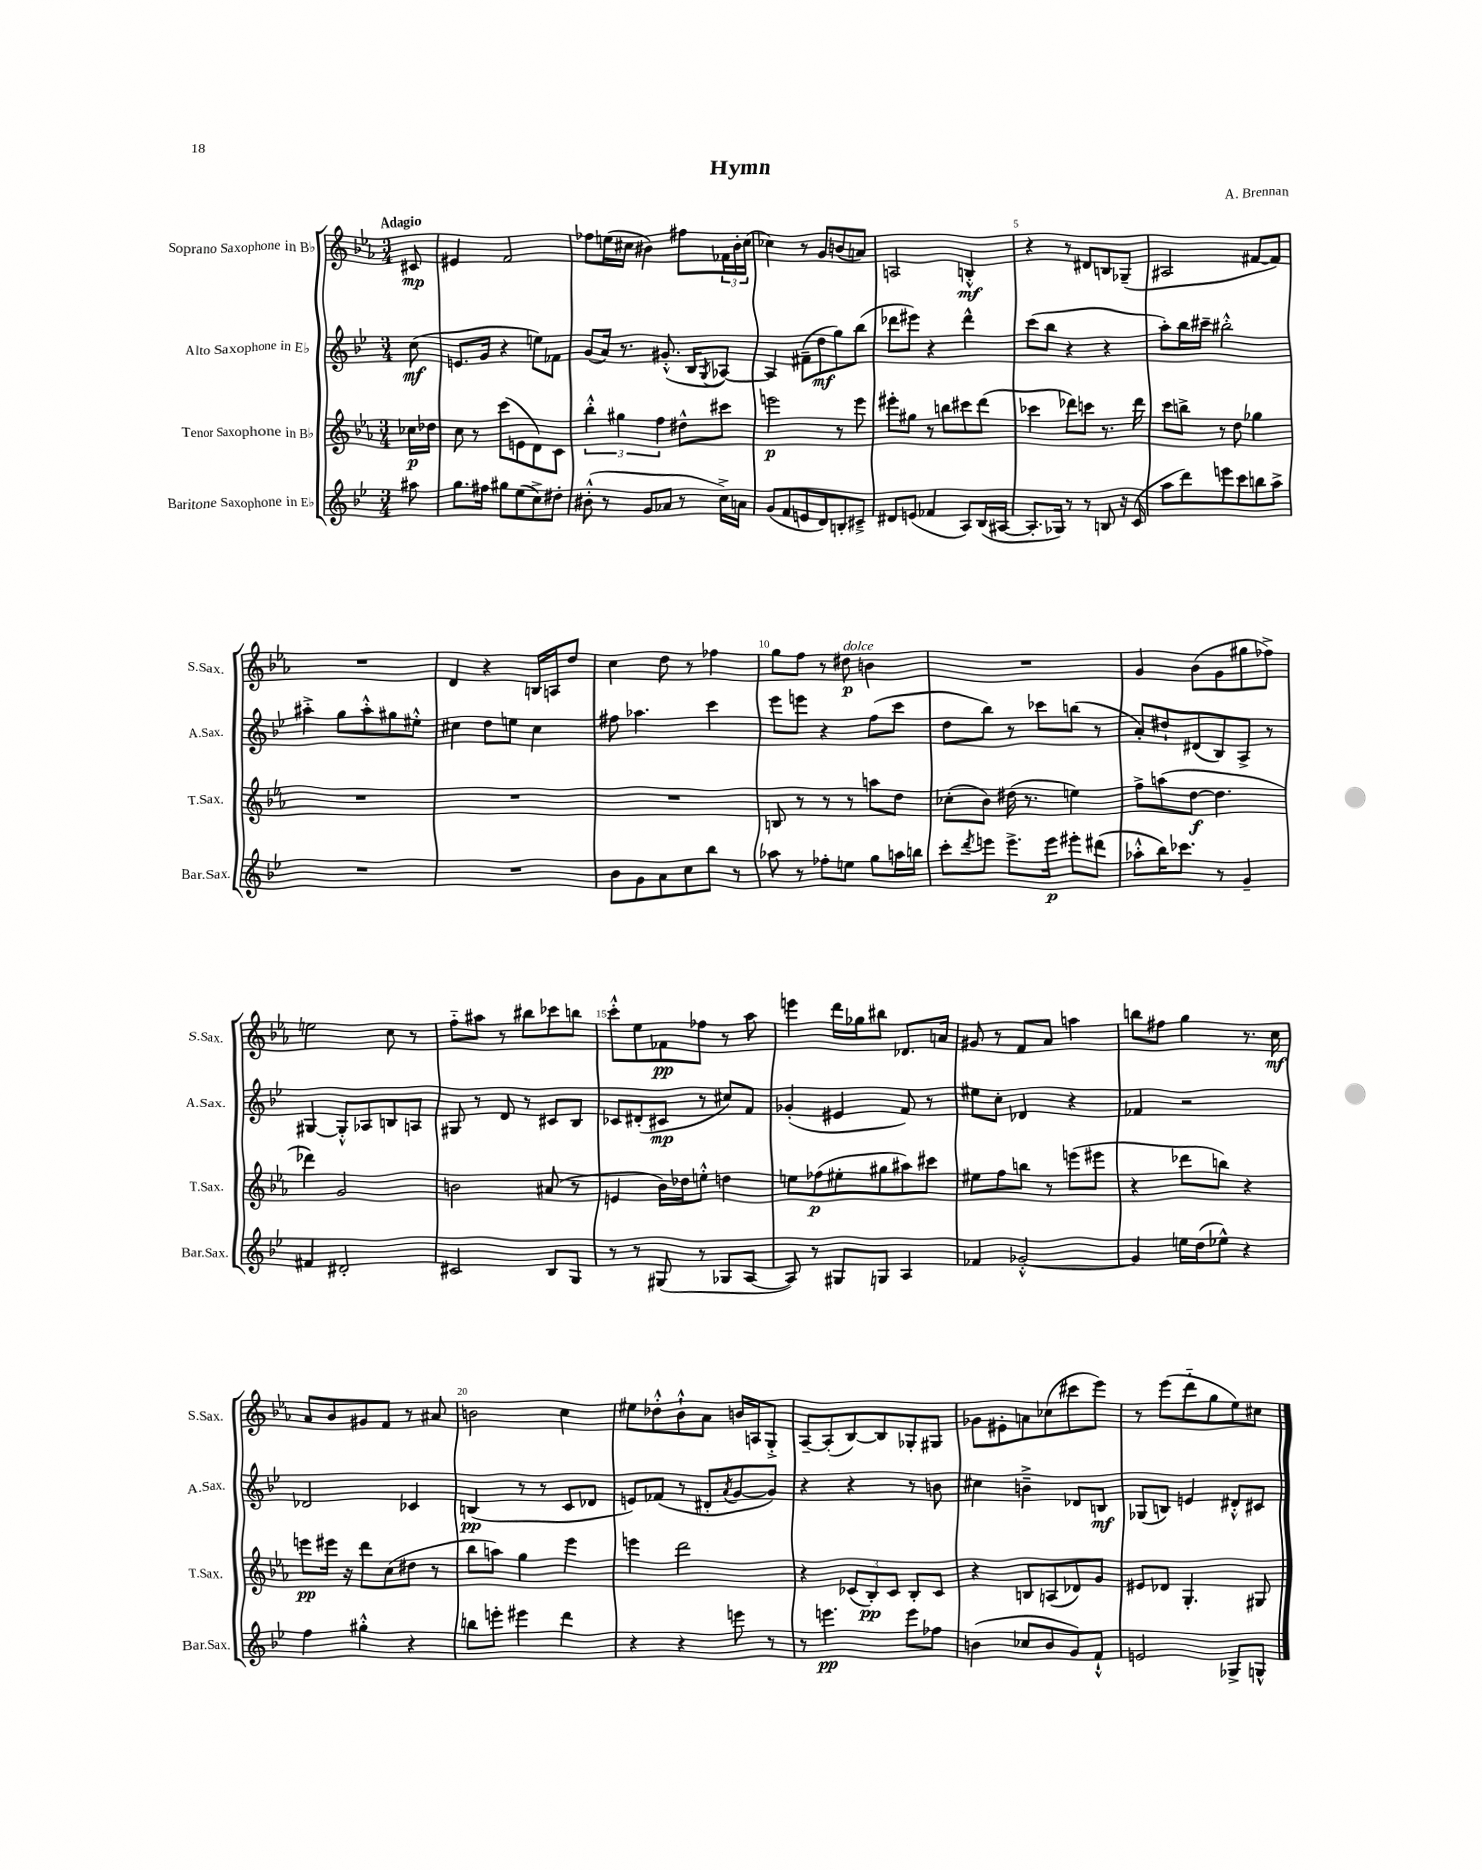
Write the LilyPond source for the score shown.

\header { title = "Hymn" composer = "A. Brennan" }
<<
\new StaffGroup <<
\new Staff = "s0" \with { instrumentName = "Soprano Saxophone in Bb" shortInstrumentName = "S.Sax." } {
    \clef treble \key ees \major \numericTimeSignature \time 3/4 \partial 8 \tempo "Adagio"
    cis'8\mp |
    eis'4 f'2 |
    fes''8 e''16( cis''16 bis'4) fis''8 \tuplet 3/2 { fes'16 bis'16-. cis''16( } |
    ces''4) r8 g'8 b'8( a'8) |
    a2 b4-.-^\mf |
    r4 r8 dis'8 b8 ges8--( |
    ais2 fis'8~ fis'8) |
    R2. |
    d'4 r4 b16 a16 d''8 |
    c''4 d''8 r8 fes''4 |
    g''8 f''8 r8 dis''8\p^\markup { \italic "dolce" } b'4 |
    R2. |
    g'4 bes'8( g'8 gis''8 fes''8->) |
    e''2 c''8 r8 |
    f''8-_ ais''8 r8 bis''8 ces'''8 b''8 |
    c'''8-.-^ ees''8 fes'8\pp fes''8 r8 aes''8 |
    e'''4 d'''16 ges''16 bis''8 des'8. a'16 |
    gis'8 r8 f'8 aes'8 a''4 |
    b''8 fis''8 g''4 r8. c''16\mf |
    aes'8 bes'8 gis'8 f'8 r8 ais'8 |
    b'2 c''4 |
    eis''8 des''8-.-^ bes'8-!-^ aes'8 b'16 a16 g8-.-> |
    aes8~-- aes8-.( bes8~) bes8 ges8-. gis8 |
    ges'8 eis'8-. a'8 ces''8( cis'''8 ees'''8) |
    r8 ees'''8( d'''8-_ g''8 ees''8) cis''8 \bar "|." |
}
\new Staff = "s1" \with { instrumentName = "Alto Saxophone in Eb" shortInstrumentName = "A.Sax." } {
    \clef treble \key bes \major \numericTimeSignature \time 3/4 \partial 8
    c''8\mf( |
    e'8. g'16 r4 e''8) fes'8 |
    g'8( a'16) r8. gis'8.-.-^( bes16 \acciaccatura { g8 } aes8~) |
    aes4 fis'8--( d''8\mf g''8) bes''8( |
    des'''8 eis'''8) r4 des'''4-^ |
    c'''8( bes''8 r4 r4 |
    a''8-.) bes''16 cis'''16-- bis''2-.-^ |
    ais''4-.-> g''8 ais''8-.-^ gis''8 eis''8-.-^ |
    cis''4 d''8 e''8 cis''4 |
    fis''8 aes''4. c'''4 |
    ees'''8 e'''8 r4 f''8( c'''8 |
    d''8 bes''8) r8 ces'''8 b''8( r8 |
    a'8-.) dis''8-! dis'8( bes8) a8-> r8 |
    gis4~ gis8-.-^ aes8 b8 a8 |
    gis8 r8 d'8 r8 cis'8 bes8 |
    ces'8 dis'8-.( cis'8\mp r8 cis''8) f'8 |
    ges'4-.( eis'4 f'8) r8 |
    eis''8 c''8-. des'4 r4 |
    fes'4 r2 |
    des'2 ces'4 |
    b4\pp( r8 r8 c'8 des'8 |
    e'8) fes'8( r8 dis'8-. \acciaccatura { a'8 } g'8~ g'8) |
    r4 r4 r8 b'8 |
    cis''4 b'4---> des'8 b8\mf |
    ges8( b8) e'4 dis'8-.-^ cis'8 \bar "|." |
}
\new Staff = "s2" \with { instrumentName = "Tenor Saxophone in Bb" shortInstrumentName = "T.Sax." } {
    \clef treble \key ees \major \numericTimeSignature \time 3/4 \partial 8
    ces''16\p des''16 |
    c''8 r8 c'''8( e'8 d'8) c'8 |
    \tuplet 3/2 { bes''4-.-^ gis''4 f''4 } dis''8-^ cis'''8 |
    e'''2\p r8 e'''8 |
    eis'''8-. gis''8 r8 b''8 cis'''8 d'''8( |
    ces'''4 des'''8) c'''8 r8. des'''16 |
    c'''8 b''8-> r8 d''8 ges''4 |
    R2. |
    R2. |
    R2. |
    b8 r8 r8 r8 a''8 d''8 |
    ces''8-.( bes'8) dis''16( r8. e''4) |
    f''8-> a''8( d''8~\f d''4. |
    des'''4) g'2 |
    b'2 ais'8( r8 |
    e'4 bes'16) des''16 e''8-.-^ d''4 |
    e''8 fes''8\p( eis''8-. gis''8 ais''8) cis'''8 |
    eis''8 f''8 b''8 r8 e'''8( eis'''8 |
    r4 des'''8 b''8) r4 |
    e'''8\pp eis'''16 r16 d'''8 c''8( dis''8 r8 |
    bes''8 a''8) g''4 ees'''4 |
    e'''4 d'''2 |
    r4 \tuplet 3/2 { ces'8( bes8-.\pp) ces'8 } bes8-. ces'8 |
    r4 b8 a8( des'8) g'8 |
    eis'8 des'8 g4.-. gis8 \bar "|." |
}
\new Staff = "s3" \with { instrumentName = "Baritone Saxophone in Eb" shortInstrumentName = "Bar.Sax." } {
    \clef treble \key bes \major \numericTimeSignature \time 3/4 \partial 8
    ais''8 |
    g''8. fis''16 gis''8 ees''8( c''8->) dis''8-. |
    bis'8-.-^( r8 g'8 aes'8 r8 c''16->) a'16 |
    g'8( f'8 e'8 d'8) b8-. cis'8---> |
    dis'8 e'8( fes'4 a8) bes16( ais16~ |
    ais8.-. ges16) r8 r8 b8 r16 c'16( |
    a''8 d'''8) e'''8 c'''8 b''8 a''8-> |
    R2. |
    R2. |
    bes'8 g'8 a'8 c''8 bes''8 r8 |
    aes''8 r8 fes''8-. e''8 g''8 a''16 b''16 |
    c'''8-. \acciaccatura { d'''8 } e'''8 e'''8.-> e'''16\p eis'''8-. dis'''8( |
    aes''8-.-^ bes''16) ces'''8. r8 g'4-- |
    fis'4 dis'2-. |
    cis'2 bes8 g8 |
    r8 r8 gis8( r8 ges8 a8~ |
    a8) r8 gis8 g8 a4 |
    fes'4 ges'2~-.-^ |
    ges'4 e''16 d''16( ees''8-^) r4 |
    f''4 gis''4-.-^ r4 |
    b''8 e'''8-. eis'''4 d'''4 |
    r4 r4 e'''8 r8 |
    r8 e'''4.\pp e'''8 fes''8 |
    b'4( ces''8 b'8 g'8) f'8-!-^ |
    e'2 ges8-> g8-^ \bar "|." |
}
>>
>>
\layout { \context { \Score \override BarNumber.break-visibility = ##(#f #t #t) barNumberVisibility = #(every-nth-bar-number-visible 5) } }
